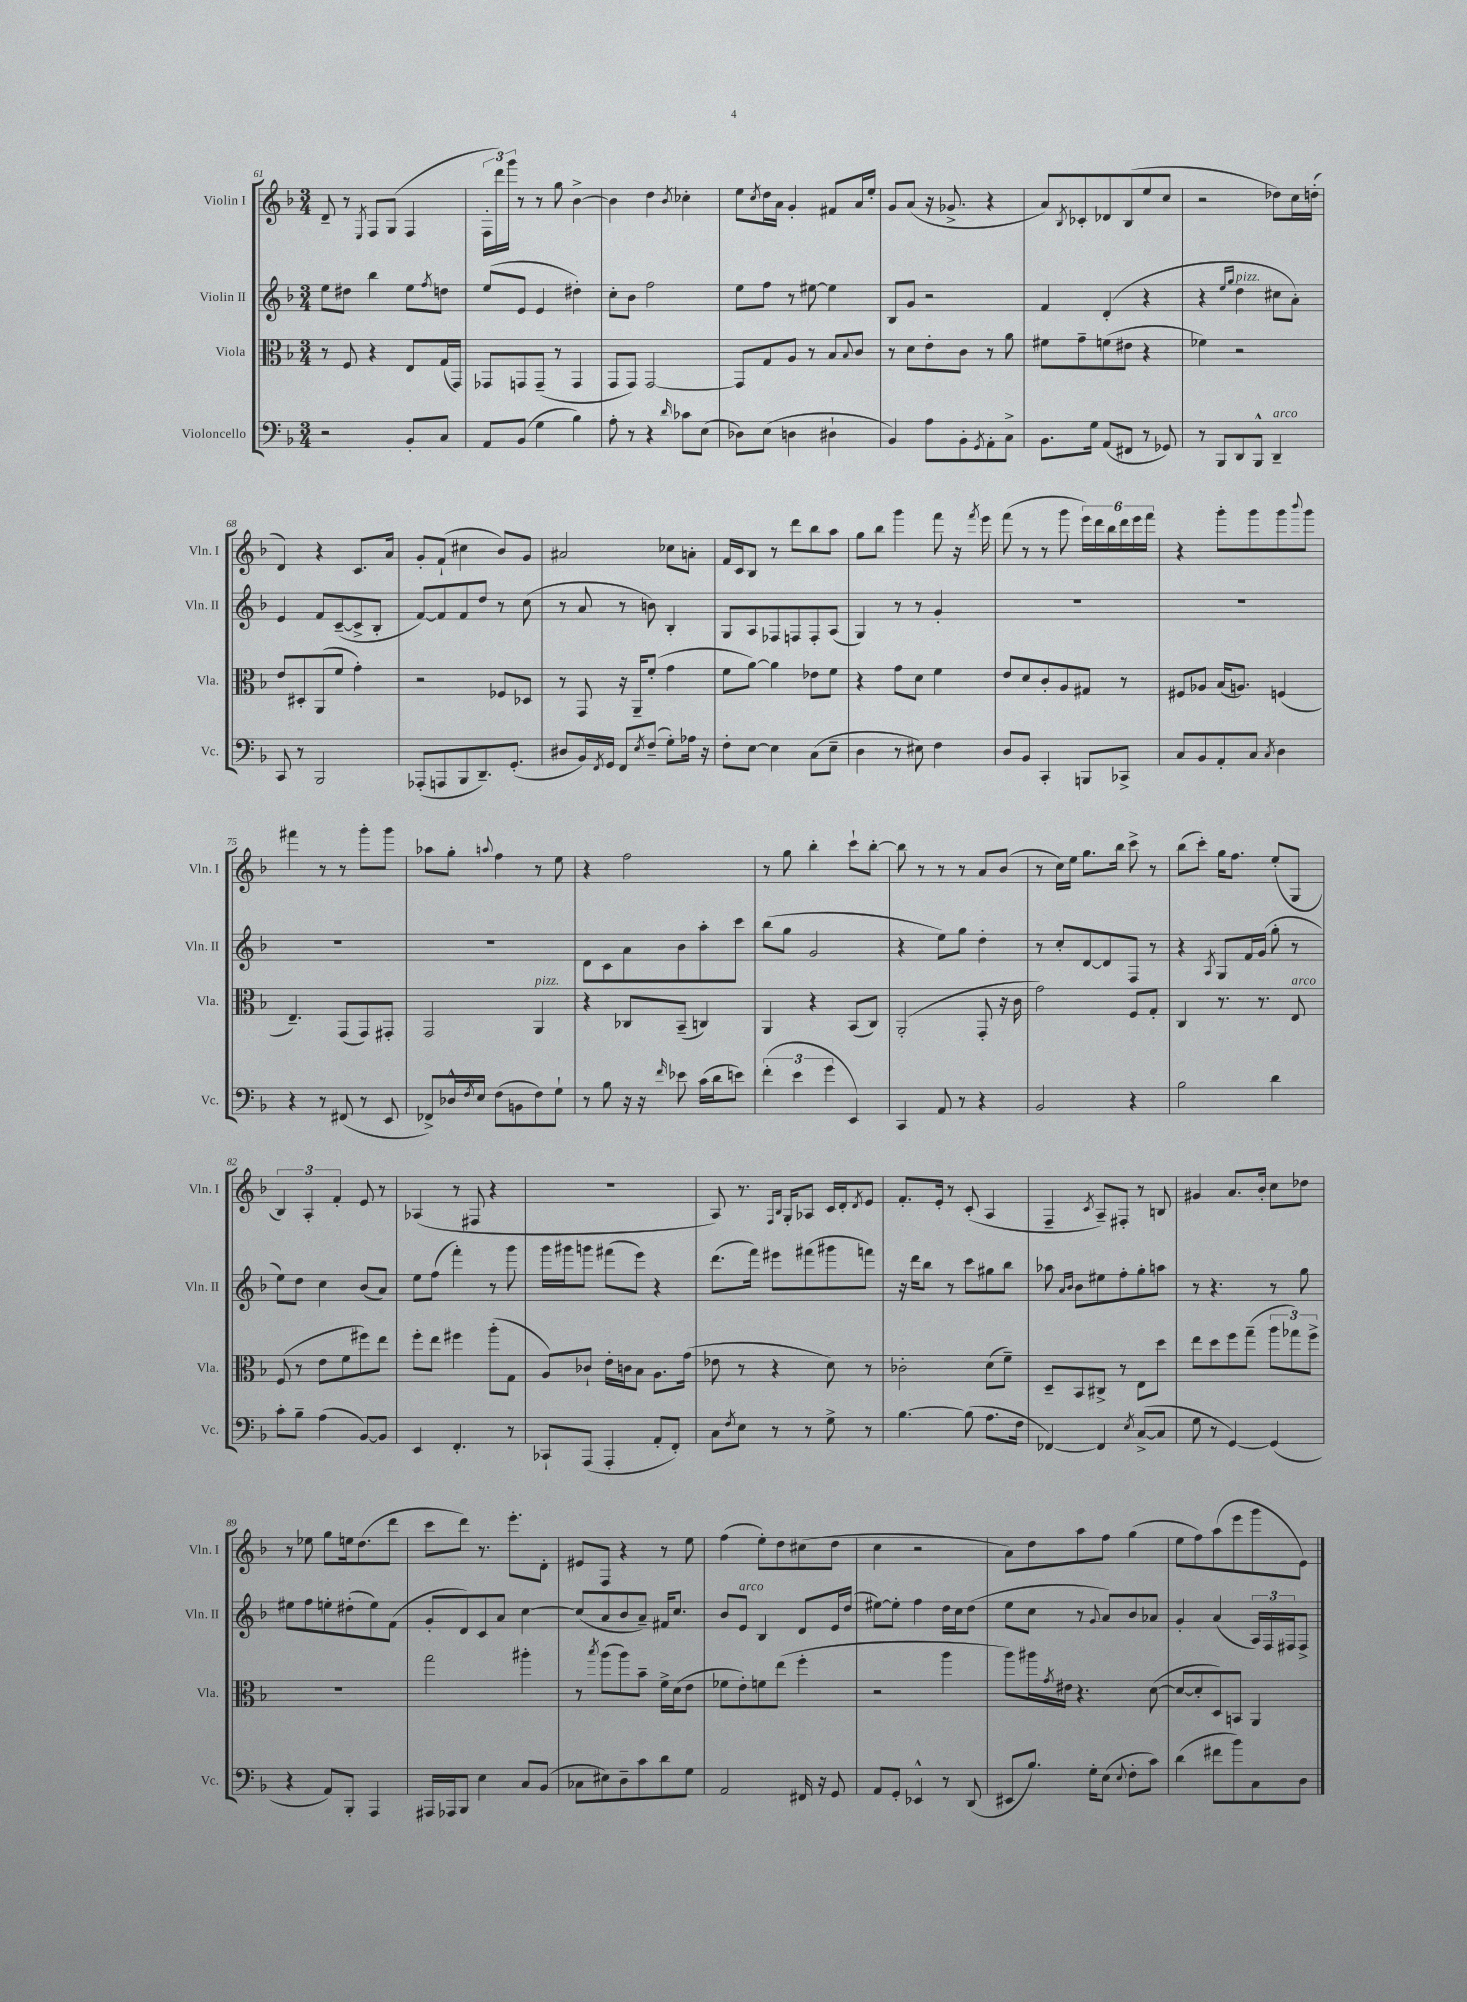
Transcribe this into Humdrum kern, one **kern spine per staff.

**kern	**kern	**kern	**kern
*part4	*part3	*part2	*part1
*staff4	*staff3	*staff2	*staff1
*I"Violoncello	*I"Viola	*I"Violin II	*I"Violin I
*I'Vc.	*I'Vla.	*I'Vln. II	*I'Vln. I
*clefF4	*clefC3	*clefG2	*clefG2
*k[b-]	*k[b-]	*k[b-]	*k[b-]
*M3/4	*M3/4	*M3/4	*M3/4
=61	=61	=61	=61
2r	8r	8ee\L	8d~/
.	8F/	8dd#X\J	8r
.	.	.	8qE/
.	4r	4bb-\	8F/L
.	.	.	(8G/J
8BB-'/L	8E/L	8ee\L	4F/
.	.	8qff/	.
8C/J	(16G/L	8ddn\J	.
.	16GG/JJ)	.	.
=62	=62	=62	=62
8AA/L	8GG-X/L	(8ee/L	24F'\LL
.	.	.	24ddd\)
.	.	.	24ggg\JJ
(8BB-/J	8GGn/	8e/J	8r
4G\	(8GG~/J	4e/	8r
.	8r	.	8gg\
4B-\)	4GG/	4dd#X'\)	[4b-^\
=63	=63	=63	=63
8A'\	8GG/L	8cc'\L	4b-\]
8r	8GG/J)	8b-\J	.
4r	[2GG/	2ff\	4dd\
16qqd/	.	.	8qb-/
8c-X\L	.	.	4cc-X'\
(8E\J	.	.	.
=64	=64	=64	=64
8D-X\L)	8GG/L]	8ee\L	8ee\L
.	.	.	8qcc/
(8E\J	8G/	8ff\J	16dd\L
.	.	.	16a\JJ
4Dn\	8A/J	8r	4g'/
.	8r	[8ee#X\	.
4D#X`\	8B-/L	4ee#\]	8f#X/L
.	8qqB-/	.	.
.	8c/J	.	16a/L
.	.	.	16ee'/JJ
=65	=65	=65	=65
4BB-/)	8r	8B-/L	8g/L
.	8d\L	8g/J	(8a/J
8A\L	8e'\	2r	16r
.	.	.	8.g-X^/
8BB-'\	8c\J	.	.
8qGG/	.	.	.
8AA'\	8r	.	4r
8C^\J	8a\	.	.
=66	=66	=66	=66
8.BB-\L	8f#X\L	4f/	8a/L)
.	.	.	8qB-/
.	8g~\	.	8c-X'/
16G\Jk	.	.	.
(8AA/L	(8fn\	(4d'/	8d-X/
8FF#X/J	8e#X\J	.	(8B-/
8r	4r	4r	8ee/
8GG-X/)	.	.	8cc/J
=67	=67	=67	=67
8r	4f-X\)	4r	2r
8BBB-/L	.	.	.
.	.	16qqee/LL	.
.	.	16qqgg/JJ	.
!	!	!LO:TX:a:i:t=pizz.	!
8DD/	2r	4dd\	.
8BBB-^^/J	.	.	.
!LO:TX:a:i:t=arco	!	!	!
4DD~/	.	8cc#X\L	8dd-X\L)
.	.	8a'\J)	16cc\L
.	.	.	(16ddn'\JJ
!!LO:LB:g=z
=68	=68	=68	=68
8CC/	8e/L	4e/	4d/)
8r	8D#X'/	.	.
2BBB-/	(8AA/	8f/L	4r
.	8f/J	([8c~/	.
.	4g'\)	8c^/]	8.c/L
.	.	8B-'/J	.
.	.	.	16a/Jk
=69	=69	=69	=69
(8AAA-X'/L	2r	[8f/L)	8g'/L
8AAAn/	.	8f/]	(8f`/J
8BBB-/	.	8f/	4cc#X\
8.DD~/)	.	8dd/J	.
.	8F-X/L	8r	8b-/L)
(8.GG'/J	.	.	.
.	8D-X/J	(8cc\	8g/J
=70	=70	=70	=70
8D#X/L	8r	8r	2a#X/
16BB-/L)	8GG/	8a/	.
8qFF/	.	.	.
16GG/JJ	.	.	.
8FF/L	16r	8r	.
.	16AA~/KL	.	.
8qE/	.	.	.
(8F~/J	(8f'/J	8bn\)	.
8G'\L)	4g\	4B-'/	8cc-X\L
16A-X\Jk	.	.	8an'\J
16r	.	.	.
=71	=71	=71	=71
8F'\L	8f\L	8G/L	16f/LL
.	.	.	16c/J
[8E\J	[8a\J)	8A/	8B-/J
4E\]	4a\]	8F-X/	8r
.	.	8Fn/	8ddd\L
(8C\L	8e-X\L	8F'/	8bb-\
8E~\J	8f\J	(8A/J	8aa\J
=72	=72	=72	=72
4D\	4r	4G/)	8gg\L
.	.	.	8bb-\J
8r	8g\L	8r	4ggg\
8E#X\)	8d\J	8r	.
4F\	4f\	4g'/	8fff\
.	.	.	16r
.	.	.	8qfff/
.	.	.	16eee\
=73	=73	=73	=73
8D/L	8e/L	2.r	(8fff\
8BB-/J	8d/	.	8r
4CC'/	8c'/	.	8r
.	8A/	.	8ggg\
8BBBn/L	8G#X/J	.	24eee\LL)
.	.	.	24ddd\
.	.	.	24bb-\
8CC-X^/J	8r	.	24ddd\
.	.	.	24eee\
.	.	.	24fff\JJ
=74	=74	=74	=74
8C/L	8F#X/L	2.r	4r
8BB-/	8A-X/J	.	.
8AA'/	(16B-/KL	.	8ggg'\L
.	8.An/J)	.	.
8C/J	.	.	8ggg\
8qC/	.	.	.
4D\	(4Fn/	.	8ggg\
.	.	.	8qqbbb-/
.	.	.	8ggg\J
!!LO:LB:g=z
=75	=75	=75	=75
4r	4.E~/)	2.r	4fff#X\
8r	.	.	8r
(8FF#X/	(8GG/L	.	8r
8r	8GG/)	.	8ggg'\L
8EE/	8GG#X'/J	.	8ggg\J
=76	=76	=76	=76
8FF-X^/L)	2GG/	2.r	8aa-X\L
16D-X^^/L	.	.	8gg'\J
8qF/	.	.	.
16E/JJ	.	.	.
.	.	.	8qqaan/
(8F\L	.	.	4ff\
8BBn\	.	.	.
!	!LO:TX:a:i:t=pizz.	!	!
8F\)	4AA/	.	8r
8G`\J	.	.	8ee\
=77	=77	=77	=77
8r	4r	8d\L	4r
8B-\	.	8c\	.
16r	8C-X/L	8a\	2ff\
16r	.	.	.
16qqf/	.	.	.
8e-X\	(8BB-~/J	8b-\	.
(16c\LL	4Cn/)	8aa'\	.
16d\J	.	.	.
8en\J)	.	8ccc\J	.
=78	=78	=78	=78
(6f'\	4AA/	(8bb-\L	8r
.	.	8gg\J	8gg\
6e\	.	.	.
.	4r	2g/	4bb-'\
6g\	.	.	.
4EE/)	(8BB-/L	.	8ccc`\L
.	8C/J)	.	[8bb-'\J
=79	=79	=79	=79
4CC/	(2AA'/	4r	8bb-\]
.	.	.	8r
8AA/	.	8ee\L)	8r
8r	.	8gg\J	8r
4r	8GG'/	4dd'\	8a/L
.	16r	.	(8b-/J
.	16c\	.	.
=80	=80	=80	=80
2BB-/	2g\)	8r	8r
.	.	8cc'/L	16cc\LL)
.	.	.	16ee\JJ
.	.	[8d/	8.gg\L
.	.	8d/]	.
.	.	.	16bb-\Jk
4r	8F/L	8F/J	8ccc^\
.	8G'/J	8r	8r
=81	=81	=81	=81
2B-\	4C/	4r	(8bb-\L
.	.	.	8ccc'\J)
.	.	8qA/	.
.	8.r	8G/L	16gg\KL
.	.	.	8.ff\J
.	.	16f/L	.
.	8.r	(16g/JJ	.
4d\	.	8gg'\	(8ee'/L
!	!LO:TX:a:i:t=arco	!	!
.	8E/	8r	8G/J
!!LO:LB:g=z
=82	=82	=82	=82
8c'\L	(8F/	8ee\L)	6B-/)
8B-~\J	8r	8dd\J	.
.	.	.	6A'/
(4A\	8e\L	4cc\	.
.	.	.	6f'/
.	8f\	.	.
[8BB-/L)	8ff#X\)	(8b-/L	8e/
8BB-/J]	8ee\J	8a/J)	8r
=83	=83	=83	=83
4EE/	8ff'\L	8ee\L	(4A-X/
.	8ee\J	(8ff\J	.
4.FF'/	4ff#X\	4fff'\)	8r
.	.	.	8F#X/
.	(8aa'\L	8r	4r
8r	8G\J	8ggg\	.
=84	=84	=84	=84
8CC-X`/L	8A/L)	16ggg\LL	2.r
.	.	16ggg#X\J	.
(8AAA/J	8c-X`/J	8gggn\J	.
4AAA'/	16e'\LL	(8fff#X\L	.
.	16cn\J	.	.
.	8B-\J	8eee\J)	.
8AA'/L	8.A\L	4r	.
8FF'/J)	.	.	.
.	(16g\Jk	.	.
=85	=85	=85	=85
8C\L	8e-X\	(8.ddd\L	8A/)
8qF/	.	.	.
8E\J	8r	.	8.r
.	.	16fff\Jk)	.
8r	4r	8eee#X\L	.
.	.	.	16qqF/LL
.	.	.	16qqB-/JJ
.	.	.	16G'/KL
8r	.	(8fff#X\	8A-X/J
8G^\	8d\)	8ggg#X\	16c/LL
.	.	.	16d'/J
.	.	.	8qd/
8r	8r	8fffn\J)	8e/J
=86	=86	=86	=86
[4.B-\	2c-X'\	16r	8.f'/L
.	.	16ddd\KL	.
.	.	8bb-\J	.
.	.	.	16e'/Jk
.	.	8r	8r
(8B-\]	.	8ccc\L	(8c'/
8.A\L	(8d\L	8gg#X\	4A/
.	8f~\J)	8bb-\J	.
16F\Jk	.	.	.
=87	=87	=87	=87
[4FF-X/)	8D~/L	8aa-X\	4F~/
.	.	16qqa/LL	.
.	.	16qqb-/JJ	.
.	8BB-/	8b-\L	.
.	.	.	8qc/
4FF-/]	8C#X^/J	8ee#X\	8A~/L)
.	8r	8ff'\	8F#X'/J
8qE/	.	.	.
([8C^/L	8E\L	8gg'\	8r
8C/J]	8dd\J	8aan\J	8Bn/
=88	=88	=88	=88
8G\	8ee\L	8r	4g#X/
8r	8dd\	4.r	.
[4GG/)	8ff\	.	8.a/L
.	(8gg~\J	.	.
.	.	.	16b-'/Jk
(4GG/]	12aa\L	8r	8cc\L
.	12gg-X\)	.	.
.	.	8gg\	8dd-X\J
.	12ff^\J	.	.
!!LO:LB:g=z
=89	=89	=89	=89
4r	2.r	8ee#X\L	8r
.	.	8ff\	8ee-X\
8AA/L)	.	8een'\	8gg\L
8BBB-'/J	.	(8dd#X'\	16een\k
.	.	.	(8.dd\
4AAA/	.	8ee\)	.
.	.	(8f\J	8ddd\J
=90	=90	=90	=90
16AAA#X/LL	2gg\	8g'/L	8ccc\L
16AAA-X/J	.	.	.
8BBB-/J	.	8d/)	8ddd\J)
4E\	.	8c/	8.r
.	.	8a/J	.
.	.	.	8.eee'\L
8C/L	4aa#X'\	[4cc\	.
(8BB-/J	.	.	8d'\J
=91	=91	=91	=91
8C-X\L	8r	(8cc/L]	8e#X/L
.	8qbb-/	.	.
8E#X\)	(8aa\L	8a/	8F/J
8D~\	8aa\)	8b-/	4r
8c\	8b-~\J	8a~/J)	.
8d\	16f^\LL	16f#X/KL	8r
.	(16d\J	8.cc/J	.
8G\J	8e\J	.	8ee\
=92	=92	=92	=92
2AA/	8f-X\L	8b-/L	(4ff\
!	!	!LO:TX:a:i:t=arco	!
.	8e'\)	8e/J	.
.	8fn\	4B-/	8ee'\L)
.	(8ee\J	.	8dd\
16FF#X/	4ff'\	8d/L	(8cc#X\
16r	.	.	.
8GG/	.	16e/L	8dd\J
.	.	(16dd/JJ	.
=93	=93	=93	=93
8AA/L	2r	[8ee#X\L)	4cc\
8GG'/J	.	8ee#'\J]	.
4EE-X^^/	.	4ff\	2r
8r	4aa\	16dd\LL	.
.	.	16cc\J	.
(8DD/	.	(8dd\J	.
=94	=94	=94	=94
8EE#X/L	8aa\L)	8ee\L	8a\L)
8.B-/J)	16aa#X\L	8cc\J	8dd\
.	8qg/	.	.
.	16e#X\JJ	.	.
.	4.r	8r	8aa\
16G'\KL	.	.	.
.	.	8qqg/	.
(8E\J	.	8a/L)	8ff\J
8qqE/	.	.	.
8F'\L	.	8b-/	(4gg\
8c\J)	([8d\	8a-X/J	.
=95	=95	=95	=95
(4d\	8d/L_	4g'/	8ee\L
.	8d'/]	.	8ff\)
8f#X\L	8D/)	(4a/	(8aa\
8b-\)	8BBn/J	.	8eee\
8C\	4AA/	24A/LL)	8ggg\
.	.	24F/	.
.	.	24F#X/J	.
8D\J	.	8F#^/J	8e\J)
==	==	==	==
*-	*-	*-	*-
